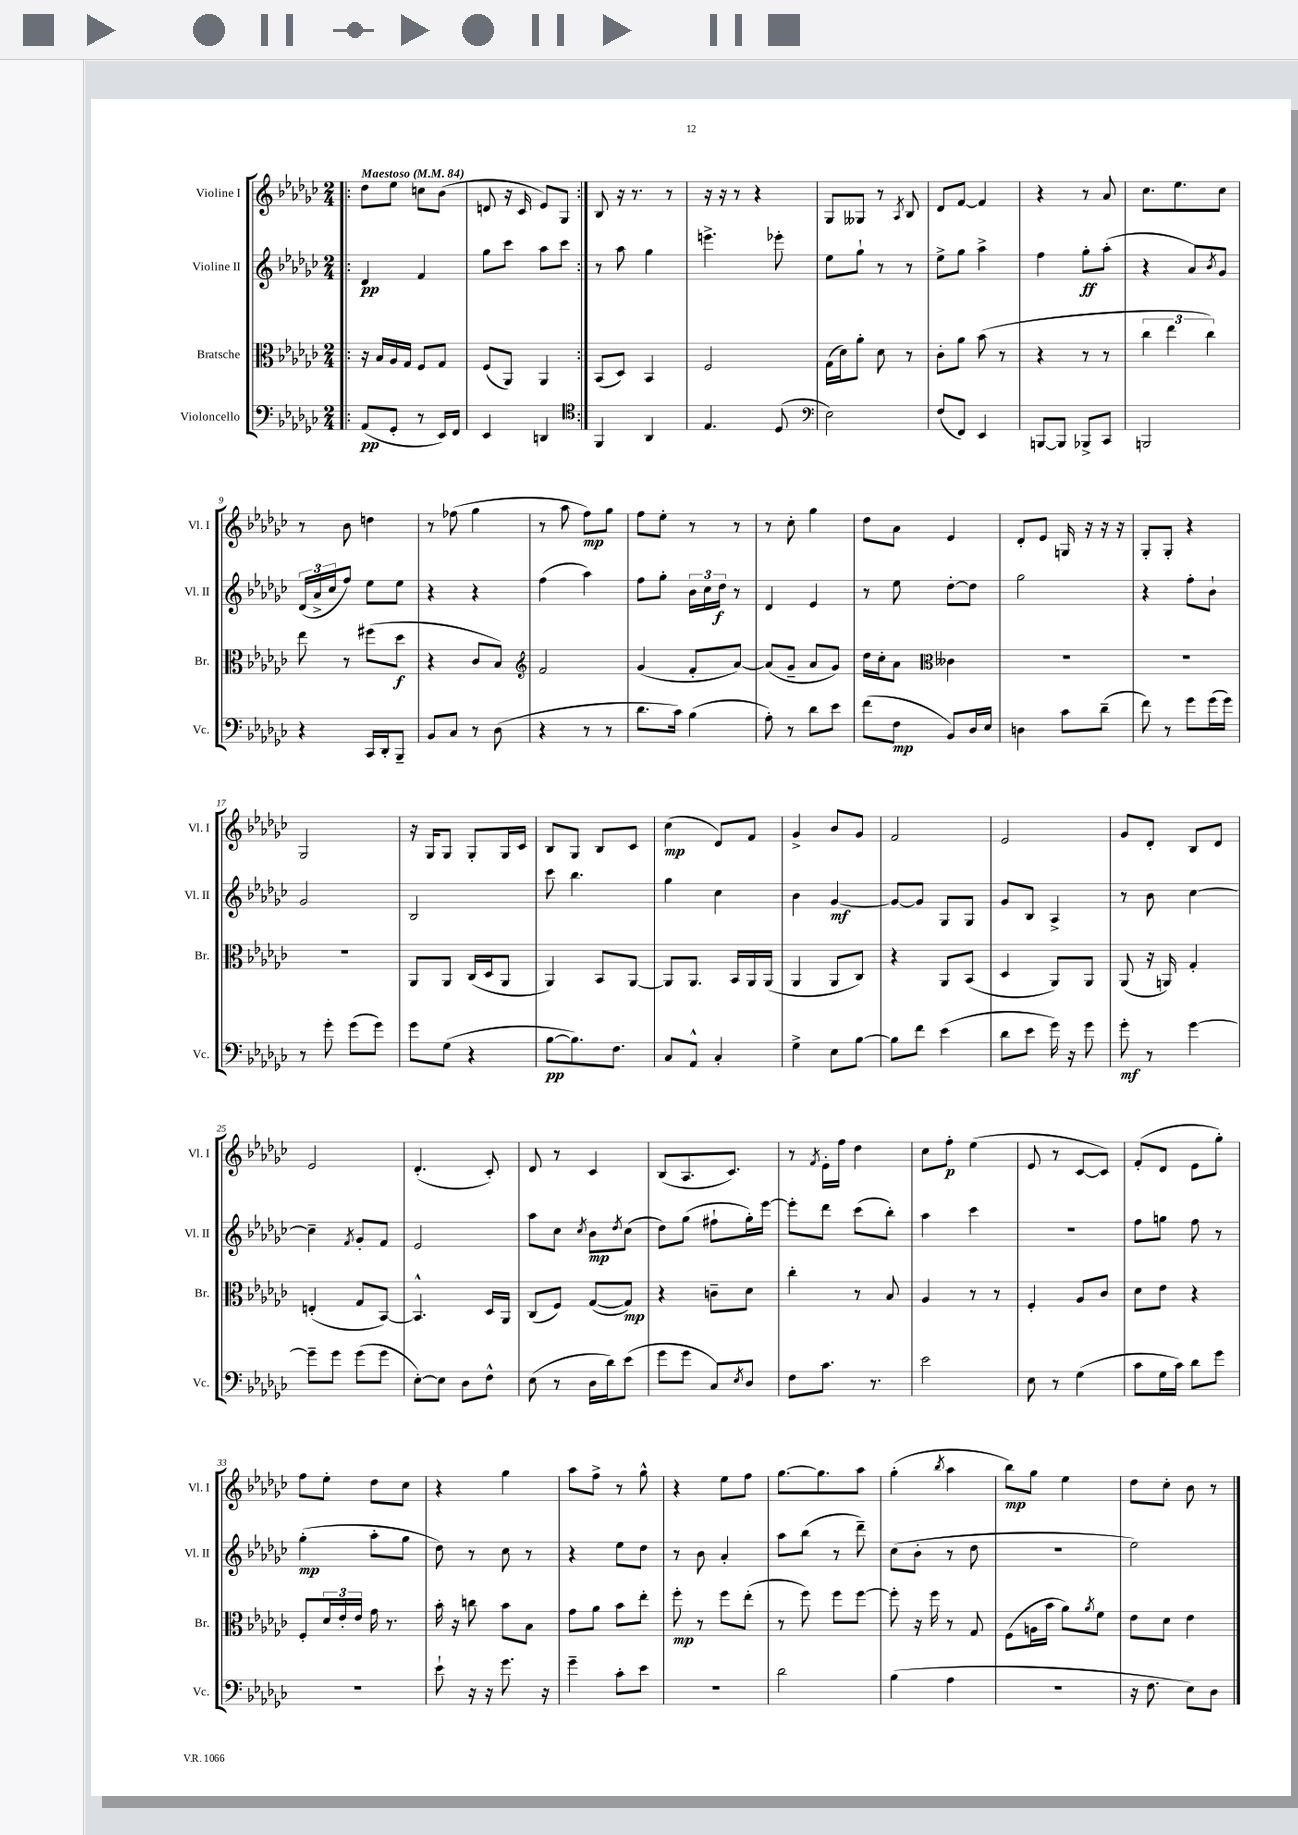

**kern	**dynam	**kern	**dynam	**kern	**dynam	**kern	**dynam
*part4	*part4	*part3	*part3	*part2	*part2	*part1	*part1
*staff4	*staff4	*staff3	*staff3	*staff2	*staff2	*staff1	*staff1
*I"Violoncello	*	*I"Bratsche	*	*I"Violine II	*	*I"Violine I	*
*I'Vc.	*	*I'Br.	*	*I'Vl. II	*	*I'Vl. I	*
*clefF4	*	*clefC3	*	*clefG2	*	*clefG2	*
*k[b-e-a-d-g-c-]	*	*k[b-e-a-d-g-c-]	*	*k[b-e-a-d-g-c-]	*	*k[b-e-a-d-g-c-]	*
*M2/4	*	*M2/4	*	*M2/4	*	*M2/4	*
*MM84	*	*MM84	*	*MM84	*	*MM84	*
=1!|:	=1!|:	=1!|:	=1!|:	=1!|:	=1!|:	=1!|:	=1!|:
!	!	!	!	!	!	!LO:TX:a:B:t=Maestoso	!
(8AA-/L	pp	16r	.	4d-/	pp	8dd-\L	.
.	.	16B-/LL	.	.	.	.	.
8GG-'/J	.	16A-/	.	.	.	8ee-\J	.
.	.	16G-/JJ	.	.	.	.	.
8r	.	8F/L	.	4f/	.	8ccn\L	.
16EE-/LL)	.	8G-/J	.	.	.	(8b-\J	.
16FF/JJ	.	.	.	.	.	.	.
=2	=2	=2	=2	=2	=2	=2	=2
4EE-/	.	(8F/L	.	8gg-\L	.	8dn/	.
.	.	8AA-/J)	.	8ccc-\J	.	16r	.
.	.	.	.	.	.	16c-/	.
4DDn/	.	4AA-/	.	8aa-\L	.	8e-/L)	.
.	.	.	.	8ccc-\J	.	8G-/J	.
=3:|!	=3:|!	=3:|!	=3:|!	=3:|!	=3:|!	=3:|!	=3:|!
*clefC4	*	*	*	*	*	*	*
4FF/	.	(8BB-/L	.	8r	.	8B-/	.
.	.	8D-/J)	.	8aa-\	.	16r	.
.	.	.	.	.	.	8.r	.
4AA-/	.	4BB-/	.	4gg-\	.	.	.
.	.	.	.	.	.	8r	.
=4	=4	=4	=4	=4	=4	=4	=4
4.E-/	.	2F/	.	4.eeen^\	.	16r	.
.	.	.	.	.	.	16r	.
.	.	.	.	.	.	8r	.
.	.	.	.	.	.	4r	.
(8D-/	.	.	.	8eee-X'\	.	.	.
=5	=5	=5	=5	=5	=5	=5	=5
*clefF4	*	*	*	*	*	*	*
2E-\)	.	(16G-\LL	.	8ee-\L	.	8G-/L	.
.	.	16d-\J)	.	.	.	.	.
.	.	8a-'\J	.	8gg-`\J	.	8G--X/J	.
.	.	8d-\	.	8r	.	8r	.
.	.	.	.	.	.	8qA-/	.
.	.	8r	.	8r	.	8B-/	.
=6	=6	=6	=6	=6	=6	=6	=6
(8F/L	.	8c-'\L	.	8ee-^\L	.	8d-/L	.
8FF/J)	.	8a-\J	.	8gg-\J	.	[8f/J	.
4EE-/	.	(8b-\	.	4aa-^\	.	4f/]	.
.	.	8r	.	.	.	.	.
=7	=7	=7	=7	=7	=7	=7	=7
[8BBBn/L	.	4r	.	4ff\	.	4r	.
8BBB/J]	.	.	.	.	.	.	.
8BBB-X^/L	.	8r	.	8gg-'\L	ff	8r	.
8CC-/J	.	8r	.	(8aa-'\J	.	8a-/	.
=8	=8	=8	=8	=8	=8	=8	=8
2BBBn/	.	6cc-\	.	4r	.	8.cc-\L	.
.	.	6ee-\	.	.	.	.	.
.	.	.	.	.	.	8.ee-\	.
.	.	.	.	8a-/L)	.	.	.
.	.	6cc-\)	.	.	.	.	.
.	.	.	.	8qb-/	.	.	.
.	.	.	.	8g-/J	.	8cc-\J	.
!!LO:LB:g=z
=9	=9	=9	=9	=9	=9	=9	=9
4r	.	8ee-\	.	(24d-/LL	.	8r	.
.	.	.	.	24a-^/	.	.	.
.	.	.	.	24cc-/J	.	.	.
.	.	8r	.	8ff/J)	.	8b-\	.
16CC-/LL	.	(8ff#X\L	.	8ee-\L	.	4ddn\	.
16DD-'/J	.	.	.	.	.	.	.
8BBB-~/J	.	8dd-\J	f	8ee-\J	.	.	.
=10	=10	=10	=10	=10	=10	=10	=10
8BB-/L	.	4r	.	4r	.	8r	.
8C-/J	.	.	.	.	.	(8ff-X\	.
8r	.	8c-/L	.	4r	.	4gg-\	.
(8D-\	.	8B-/J)	.	.	.	.	.
=11	=11	=11	=11	=11	=11	=11	=11
*	*	*clefG2	*	*	*	*	*
4r	.	2f/	.	(4ff\	.	8r	.
.	.	.	.	.	.	8aa-\	.
8r	.	.	.	4aa-\)	.	8ff\L)	mp
8r	.	.	.	.	.	8gg-\J	.
=12	=12	=12	=12	=12	=12	=12	=12
8.d-\L	.	(4g-/	.	8ff\L	.	8ff\L	.
.	.	.	.	8gg-'\J	.	8ee-'\J	.
16c-\Jk)	.	.	.	.	.	.	.
(4B-\	.	8f'/L	.	24b-\LL	.	8r	.
.	.	.	.	24cc-\	.	.	.
.	.	.	.	24dd-\JJ	f	.	.
.	.	[8a-/J)	.	8r	.	8r	.
=13	=13	=13	=13	=13	=13	=13	=13
8A-'\)	.	(8a-/L]	.	4d-/	.	8r	.
8r	.	8g-~/J	.	.	.	8cc-'\	.
8d-\L	.	8a-/L	.	4e-/	.	4gg-\	.
8e-\J	.	8g-/J)	.	.	.	.	.
=14	=14	=14	=14	=14	=14	=14	=14
(8f\L	.	16dd-\LL	.	8r	.	8dd-\L	.
.	.	16cc-'\J	.	.	.	.	.
8F\J	mp	8a-\J	.	8ee-\	.	8a-\J	.
*	*	*clefC3	*	*	*	*	*
8BB-/L)	.	4c--X\	.	[8dd-'\L	.	4e-/	.
16D-/L	.	.	.	8dd-\J]	.	.	.
16E-/JJ	.	.	.	.	.	.	.
=15	=15	=15	=15	=15	=15	=15	=15
4Dn\	.	2r	.	2gg-\	.	8d-'/L	.
.	.	.	.	.	.	8e-/J	.
8c-\L	.	.	.	.	.	16Gn/	.
.	.	.	.	.	.	16r	.
(8d-~\J	.	.	.	.	.	16r	.
.	.	.	.	.	.	16r	.
=16	=16	=16	=16	=16	=16	=16	=16
8f\)	.	2r	.	4r	.	8G-'/L	.
8r	.	.	.	.	.	8G-'/J	.
8g-\L	.	.	.	8ff'\L	.	4r	.
(16g-\L	.	.	.	8b-`\J	.	.	.
16g-\JJ)	.	.	.	.	.	.	.
!!LO:LB:g=z
=17	=17	=17	=17	=17	=17	=17	=17
8r	.	2r	.	2g-/	.	2G-/	.
8g-'\	.	.	.	.	.	.	.
(8g-\L	.	.	.	.	.	.	.
8g-\J)	.	.	.	.	.	.	.
=18	=18	=18	=18	=18	=18	=18	=18
8g-\L	.	8AA-/L	.	2B-/	.	16r	.
.	.	.	.	.	.	16G-/KL	.
(8G-\J	.	8AA-/J	.	.	.	8G-/J	.
4r	.	(16C-/LL	.	.	.	8G-'/L	.
.	.	16D-/J	.	.	.	.	.
.	.	8AA-/J	.	.	.	16G-/L	.
.	.	.	.	.	.	16c-/JJ	.
=19	=19	=19	=19	=19	=19	=19	=19
[8B-\L	pp	4AA-/)	.	8ccc-\	.	8B-/L	.
8.B-\])	.	.	.	4.bb-\	.	8G-/J	.
.	.	8BB-/L	.	.	.	8B-/L	.
8.F\J	.	.	.	.	.	.	.
.	.	[8AA-/J	.	.	.	8c-/J	.
=20	=20	=20	=20	=20	=20	=20	=20
8C-/L	.	8AA-/L]	.	4gg-\	.	(4cc-\	mp
8AA-^^/J	.	8.AA-/J	.	.	.	.	.
4C-'/	.	.	.	4cc-\	.	8d-/L)	.
.	.	16BB-/LL	.	.	.	.	.
.	.	16AA-/	.	.	.	8f/J	.
.	.	(16AA-/JJ	.	.	.	.	.
=21	=21	=21	=21	=21	=21	=21	=21
4G-^\	.	4AA-/	.	4b-\	.	4g-^/	.
8E-\L	.	8AA-/L	.	[4g-/	mf	8b-/L	.
[8B-\J	.	8C-/J)	.	.	.	8g-/J	.
=22	=22	=22	=22	=22	=22	=22	=22
8B-\L]	.	4r	.	8g-/L_	.	2f/	.
8f\J	.	.	.	8g-/J]	.	.	.
(4e-\	.	8AA-/L	.	8G-/L	.	.	.
.	.	(8BB-/J	.	8G-/J	.	.	.
=23	=23	=23	=23	=23	=23	=23	=23
8d-\L	.	4D-/	.	8g-/L	.	2e-/	.
8e-\J	.	.	.	8B-/J	.	.	.
16g-\)	.	8AA-/L)	.	4A-^/	.	.	.
16r	.	.	.	.	.	.	.
8g-\	.	8AA-/J	.	.	.	.	.
=24	=24	=24	=24	=24	=24	=24	=24
8g-'\	mf	(8AA-/	.	8r	.	8g-/L	.
8r	.	16r	.	8b-\	.	8d-'/J	.
.	.	16AAn/)	.	.	.	.	.
[4g-\	.	4G-'/	.	[4cc-\	.	8B-/L	.
.	.	.	.	.	.	8d-/J	.
!!LO:LB:g=z
=25	=25	=25	=25	=25	=25	=25	=25
8g-~\L]	.	(4En'/	.	4cc-~\]	.	2e-/	.
8g-\J	.	.	.	.	.	.	.
.	.	.	.	8qf/	.	.	.
(8g-\L	.	8G-/L	.	8g-'/L	.	.	.
8g-\J	.	[8BB-/J)	.	8f/J	.	.	.
=26	=26	=26	=26	=26	=26	=26	=26
[8E-'\L)	.	4.BB-^^/]	.	2e-/	.	(4.d-'/	.
8E-\J]	.	.	.	.	.	.	.
8D-\L	.	.	.	.	.	.	.
8F^^\J	.	16D-/LL	.	.	.	8c-'/)	.
.	.	16AA-/JJ	.	.	.	.	.
=27	=27	=27	=27	=27	=27	=27	=27
(8E-\	.	(8C-/L	.	8aa-\L	.	8d-/	.
8r	.	8F/J)	.	8cc-\J	.	8r	.
.	.	.	.	8qcc-/	.	.	.
16D-\LL	.	([8G-/L	.	8b-\L	mp	4c-/	.
16d-\J)	.	.	.	.	.	.	.
.	.	.	.	8qdd-/	.	.	.
(8e-\J	.	8G-/J])	mp	(8cc-\J	.	.	.
=28	=28	=28	=28	=28	=28	=28	=28
8g-\L	.	4r	.	8dd-\L)	.	(8B-/L	.
8g-\J	.	.	.	(8gg-\J	.	8.A-/	.
8C-/L)	.	8cn~\L	.	8ff#X`\L	.	.	.
.	.	.	.	.	.	8.c-/J)	.
8qE-/	.	.	.	.	.	.	.
8D-/J	.	8d-\J	.	16gg-'\L)	.	.	.
.	.	.	.	[16eee-\JJ	.	.	.
=29	=29	=29	=29	=29	=29	=29	=29
8F\L	.	4cc-'\	.	8eee-'\L]	.	8r	.
.	.	.	.	.	.	8qf/	.
8.c-\J	.	.	.	8ddd-\J	.	16e-'\LL	.
.	.	.	.	.	.	16ff\JJ	.
.	.	8r	.	(8ccc-\L	.	4dd-\	.
8.r	.	.	.	.	.	.	.
.	.	8B-/	.	8bb-'\J)	.	.	.
=30	=30	=30	=30	=30	=30	=30	=30
2e-\	.	4A-/	.	4aa-\	.	8cc-\L	.
.	.	.	.	.	.	8ff'\J	p
.	.	8r	.	4ccc-\	.	(4ee-\	.
.	.	8r	.	.	.	.	.
=31	=31	=31	=31	=31	=31	=31	=31
8E-\	.	4F'/	.	2r	.	8e-/	.
8r	.	.	.	.	.	8r	.
(4G-\	.	8A-/L	.	.	.	[8c-/L	.
.	.	8c-/J	.	.	.	8c-/J])	.
=32	=32	=32	=32	=32	=32	=32	=32
8c-\L	.	8d-\L	.	8ff\L	.	(8f'/L	.
16G-\L	.	8e-\J	.	8ggn\J	.	8d-/J	.
16c-\JJ)	.	.	.	.	.	.	.
8d-\L	.	4r	.	8ff\	.	8e-\L	.
8g-\J	.	.	.	8r	.	8gg-'\J)	.
!!LO:LB:g=z
=33	=33	=33	=33	=33	=33	=33	=33
2r	.	8F'/L	.	(4gg-'\	mp	8ff\L	.
.	.	24d-/L	.	.	.	8ee-'\J	.
.	.	24e-'/	.	.	.	.	.
.	.	24e-/JJ	.	.	.	.	.
.	.	16g-\	.	8aa-'\L	.	8dd-\L	.
.	.	8.r	.	.	.	.	.
.	.	.	.	8gg-\J	.	8cc-\J	.
=34	=34	=34	=34	=34	=34	=34	=34
8e-`\	.	16b-'\	.	8dd-\)	.	4r	.
.	.	16r	.	.	.	.	.
16r	.	8ccn\	.	8r	.	.	.
16r	.	.	.	.	.	.	.
8.g-\	.	8b-\L	.	8cc-\	.	4gg-\	.
.	.	8B-\J	.	8r	.	.	.
16r	.	.	.	.	.	.	.
=35	=35	=35	=35	=35	=35	=35	=35
4g-~\	.	8g-\L	.	4r	.	8aa-\L	.
.	.	8a-\J	.	.	.	8ff^\J	.
8c-'\L	.	8b-\L	.	8ee-\L	.	8r	.
8e-\J	.	8ee-'\J	.	8dd-\J	.	8gg-^^\	.
=36	=36	=36	=36	=36	=36	=36	=36
2r	.	8ff'\	mp	8r	.	4r	.
.	.	8r	.	8b-\	.	.	.
.	.	8ff\L	.	4a-'/	.	8ee-\L	.
.	.	(8ee-'\J	.	.	.	8ff\J	.
=37	=37	=37	=37	=37	=37	=37	=37
2d-\	.	8r	.	8aa-\L	.	[8.gg-\L	.
.	.	8ff\)	.	(8bb-\J	.	.	.
.	.	.	.	.	.	8.gg-\]	.
.	.	8ff\L	.	8r	.	.	.
.	.	[8ff\J	.	8ddd-~\)	.	8aa-\J	.
=38	=38	=38	=38	=38	=38	=38	=38
(4B-\	.	8ff'\]	.	(8cc-\L	.	(4gg-'\	.
.	.	16r	.	8b-'\J	.	.	.
.	.	16ff\	.	.	.	.	.
.	.	.	.	.	.	8qbb-/	.
4A-\	.	8r	.	8r	.	4aa-\	.
.	.	8G-/	.	8dd-\	.	.	.
=39	=39	=39	=39	=39	=39	=39	=39
2r	.	(8F\L	.	2r	.	8bb-\L)	mp
.	.	16An\L	.	.	.	8gg-\J	.
.	.	16b-\JJ	.	.	.	.	.
.	.	8a-\L)	.	.	.	4ee-\	.
.	.	8qa-/	.	.	.	.	.
.	.	8f\J	.	.	.	.	.
=40	=40	=40	=40	=40	=40	=40	=40
16r	.	8e-\L	.	2ee-\)	.	8dd-\L	.
8.F\	.	.	.	.	.	.	.
.	.	8d-\J	.	.	.	8cc-'\J	.
8E-\L)	.	4e-\	.	.	.	8b-\	.
8D-\J	.	.	.	.	.	8r	.
==	==	==	==	==	==	==	==
*-	*-	*-	*-	*-	*-	*-	*-
